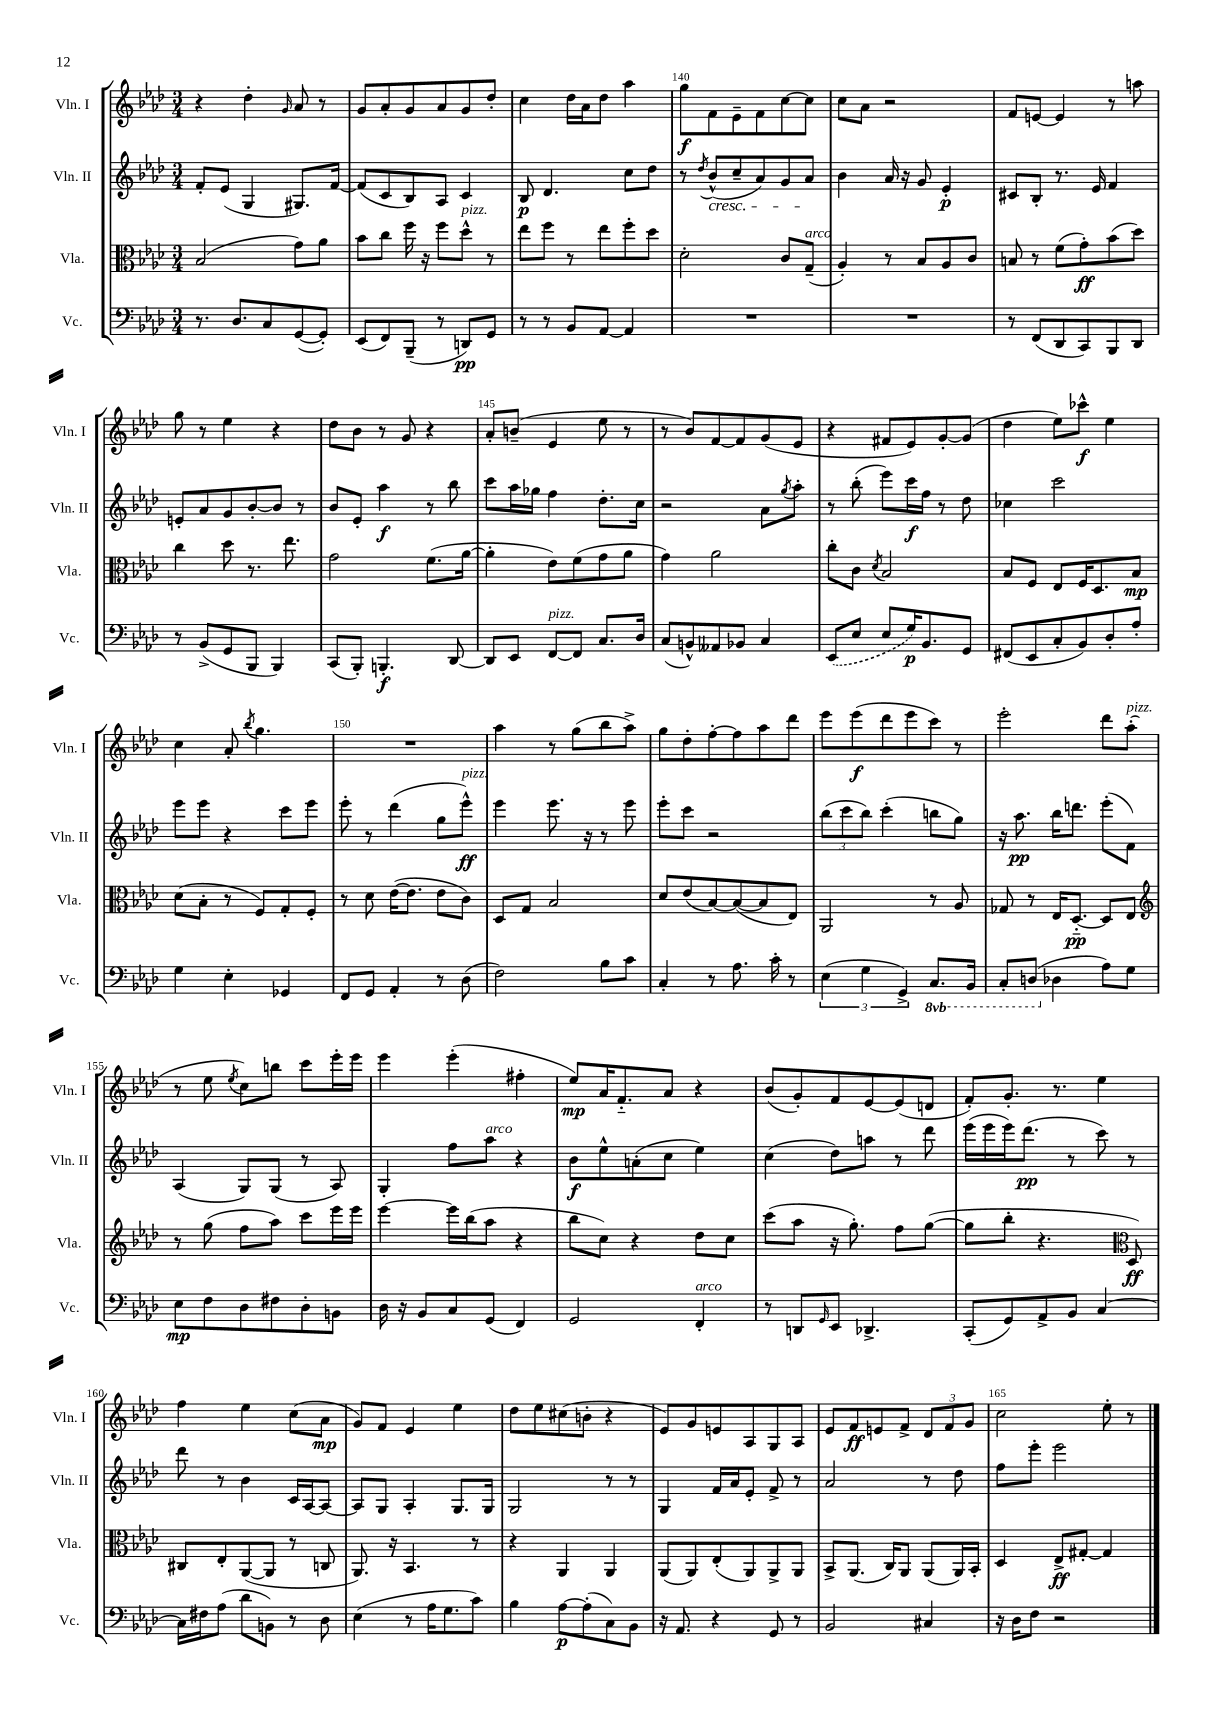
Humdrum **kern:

**kern	**kern	**kern	**kern
*staff4	*staff3	*staff2	*staff1
*clefF4	*clefC3	*clefG2	*clefG2
*k[b-e-a-d-]	*k[b-e-a-d-]	*k[b-e-a-d-]	*k[b-e-a-d-]
*M3/4	*M3/4	*M3/4	*M3/4
8.r	(2B-/	8f'/L	4r
.	.	(8e-/J	.
8.D-/L	.	.	.
.	.	4G/	4dd-'\
8C/	.	.	.
.	.	.	16qqg/
([8GG/	8g\L)	8.G#/L)	8a-/
8GG'/]J)	8a-\J	.	8r
.	.	[16f/Jk	.
=	=	=	=
(8EE-/L	8b-\L	(8f/]L	8g/L
8FF/)	8cc\J	8c/	8a-'/
(8BBB-~/J	16ff\	8B-/)	8g/
.	16r	.	.
8r	8ff\L	8A-/J	8a-/
8DD/L)	8dd-^^\J	4c/	8g/
8GG/J	8r	.	8dd-'/J
=	=	=	=
8r	8ee-\L	8B-/	4cc\
8r	8ff\J	4.d-/	.
8BB-/L	8r	.	16dd-\LL
.	.	.	16a-\J
[8AA-/J	8ee-\L	.	8dd-\J
4AA-/]	8ff'\	8cc\L	4aa-\
.	8dd-\J	8dd-\J	.
=	=	=	=
2.r	2d-'\	8r	8gg\L
.	.	8qdd-/	.
.	.	(8b-^^/L	8f\
.	.	8cc~/	8e-~\
.	.	8a-/)	8f\
.	8c/L	8g/	[8cc\
.	(8G~/J	8a-/J	8cc\]J
=	=	=	=
2.r	4A-'/)	4b-\	8cc\L
.	.	.	8a-\J
.	8r	16a-/	2r
.	.	16r	.
.	8B-/L	8g/	.
.	8A-/	4e-'/	.
.	8c/J	.	.
=	=	=	=
8r	8B/	8c#/L	8f/L
(8FF/L	8r	8B-'/J	[8e/J
8DD-/	(8f\L	8.r	4e/]
8CC/)	8g'\)	.	.
.	.	16e-/	.
8BBB-/	(8b-\	4f/	8r
8DD-/J	8dd-\J)	.	8aa\
=	=	=	=
8r	4cc\	8e'/L	8gg\
(8BB-^/L	.	8a-/	8r
8GG/	8dd-\	8g/	4ee-\
8BBB-/J	8.r	[8b-'/	.
4BBB-/)	.	8b-/]J	4r
.	8.ee-\	.	.
.	.	8r	.
=	=	=	=
(8CC/L	2g\	8b-/L	8dd-\L
8BBB-'/J)	.	8e-'/J	8b-\J
4.BBB'/	.	4aa-\	8r
.	.	.	8g/
.	(8.f\L	8r	4r
[8DD-/	.	8bb-\	.
.	[16a-\Jk	.	.
=	=	=	=
8DD-/]L	4a-'\]	8ccc\L	8a-'/L
8EE-/J	.	16aa-\L	(8b~/J
.	.	16gg-\JJ	.
[8FF/L	8e-\L)	4ff\	4e-/
8FF/]J	(8f\	.	.
8.C/L	8g\	8.dd-'\L	8ee-\
.	8a-\J	.	8r
16D-/Jk	.	16cc\Jk	.
=	=	=	=
(8C/L	4g\)	2r	8r
8BB^^/)	.	.	8b-/L)
8AA--/	2a-\	.	[8f/
8BB-/J	.	.	8f/]
4C/	.	8a-\L	(8g/
.	.	8qgg/	.
.	.	8aa-'\J	8e-/J
=	=	=	=
(8EE-/L	8cc'\L	8r	4r
8E-/J	8c\J	(8bb-'\	.
.	8qd-/	.	.
8E-/L	2B-/	8eee-\L)	8f#/L
16G/K)	.	16ccc\L	8e-/)
8.BB-/	.	16ff\JJ	.
.	.	8r	[8g'/
8GG/J	.	8dd-\	(8g/]J
=	=	=	=
(8FF#/L	8B-/L	4cc-\	4dd-\
8EE-/	8F/J	.	.
8C'/	8E-/L	2ccc\	8ee-\L)
8BB-/)	16F/K	.	8ccc-^^\J
.	8.D-/	.	.
8D-'/	.	.	4ee-\
8A-'/J	8B-/J	.	.
=	=	=	=
4G\	(8d-\L	8eee-\L	4cc\
.	8B-'\J	8eee-\J	.
4E-'\	8r	4r	8a-'/
.	.	.	8qbb-/
.	8F/L)	.	4.gg\
4GG-/	8G'/	8ccc\L	.
.	8F'/J	8eee-\J	.
=	=	=	=
8FF/L	8r	8eee-'\	2.r
8GG/J	8d-\	8r	.
4AA-'/	([16e-\LK	(4ddd-\	.
.	8.e-\]J	.	.
8r	8e-\L	8gg\L	.
(8D-\	8c\J)	8eee-^^\J)	.
=	=	=	=
2F\)	8D-/L	4eee-\	4aa-\
.	8G/J	.	.
.	2B-/	8.eee-\	8r
.	.	.	(8gg\L
.	.	16r	.
8B-\L	.	8r	8bb-\
8c\J	.	8eee-\	8aa-^\J)
=	=	=	=
4C'/	8d-/L	8eee-'\L	8gg\L
.	(8e-/	8ccc\J	8dd-'\
8r	[8B-/)	2r	[8ff'\
8.A-\	(8B-/_	.	8ff\]
.	8B-/]	.	8aa-\
16c'\	.	.	.
8r	8E-/J)	.	8ddd-\J
=	=	=	=
(6E-\	2AA-/	(12bb-\L	8eee-\L
.	.	12ccc\	.
.	.	.	(8eee-\
6G\	.	12bb-\J)	.
.	.	(4ccc'\	8ddd-\
6GG^/)	.	.	.
.	.	.	8eee-\
8.CC/L	8r	8bb\L	8ccc\J)
.	8A-/	8gg\J)	8r
16BBB-/Jk	.	.	.
=	=	=	=
8CC'/L	8G-/	16r	2eee-'\
.	.	8.aa-\	.
(8DD/J	8r	.	.
4D-\	16E-/LK	16bb-\LK	.
.	[8.D-'~/J	8.ddd\J	.
8A-\L)	8D-/]L	(8eee-'\L	8ddd-\L
8G\J	8E-/J	8f\J)	(8aa-'\J
=	=	=	=
*	*clefG2	*	*
8E-\L	8r	(4A-/	8r
8F\	(8gg\	.	8ee-\
.	.	.	8qee-/
8D-\	8ff\L	8G/L)	8cc\L)
8F#\	8aa-\J)	(8G/J	8bb\J
8D-'\	8ccc\L	8r	8ccc\L
8BB\J	16eee-\L	8A-/)	16eee-'\L
.	16eee-\JJ	.	16eee-\JJ
=	=	=	=
16D-\	[4eee-\	4G'/	4eee-\
16r	.	.	.
8BB-/L	.	.	.
8C/	16eee-\]LL	8ff\L	(4eee-'\
.	(16bb-\J	.	.
(8GG/J	8aa-\J	8aa-\J	.
4FF/)	4r	4r	4ff#'\
=	=	=	=
2GG/	8bb-\L	8b-\L	8ee-/L)
.	8cc\J)	8ee-^^\	16a-/K
.	.	.	8.f'~/
.	4r	(8a'\	.
.	.	8cc\J	8a-/J
4FF'/	8dd-\L	4ee-\)	4r
.	8cc\J	.	.
=	=	=	=
8r	(8ccc\L	(4cc\	(8b-/L
8DD/L	8aa-\J	.	8g'/)
16qqGG/	.	.	.
8EE-/J	16r	8dd-\L)	8f/
.	8.gg'\)	.	.
4.DD-^/	.	8aa\J	[8e-/
.	8ff\L	8r	(8e-/]
.	([8gg\J	8ddd-\	8d/J
=	=	=	=
(8CC'/L	8gg\]L	(16eee-\LL	8f'/L)
.	.	16eee-\	.
8GG/)	8bb-'\J	16eee-\J)	8.g'/J
.	.	(8.ddd-\J	.
8AA-^/	4.r	.	.
.	.	.	8.r
8BB-/J	.	8r	.
[4C/	.	8ccc\)	4ee-\
*	*clefC3	*	*
.	8D-/)	8r	.
=	=	=	=
16C\]LL	8C#/L	8ddd-\	4ff\
16F#\J	.	.	.
(8A-\J	8E-'/	8r	.
8d-\L	([8AA-/	4b-\	4ee-\
8BB\J)	8AA-/]J	.	.
8r	8r	16c/LL	(8cc\L
.	.	[16A-/J	.
8D-\	8C/	8A-/_J	8a-\J
=	=	=	=
(4E-\	8.AA-/)	8A-/]L	8g/L)
.	.	8G/J	8f/J
.	16r	.	.
8r	4.BB-/	4A-'/	4e-/
16A-\LK	.	.	.
8.G\	.	.	.
.	.	8.G/L	4ee-\
8c\J)	8r	.	.
.	.	16G/Jk	.
=	=	=	=
4B-\	4r	2G/	8dd-\L
.	.	.	8ee-\
[8A-\L	4AA-/	.	(8cc#\
(8A-'\]	.	.	8b'\J
8C\)	4AA-/	8r	4r
8BB-\J	.	8r	.
=	=	=	=
16r	(8AA-/L	4G/	8e-/L)
8.AA-/	.	.	.
.	8AA-/)	.	8g/
4r	(8E-'/	16f/LL	8e/
.	.	16a-/J	.
.	8AA-/)	8e-'/J	8A-/
8GG/	8AA-^/	8f^/	8G/
8r	8AA-/J	8r	8A-/J
=	=	=	=
2BB-/	8BB-^/L	2a-/	8e-/L
.	(8.AA-/J	.	8f/
.	.	.	8e/
.	16C/LK)	.	.
.	8AA-/J	.	8f^/J
4C#/	(8AA-/L	8r	12d-/L
.	.	.	12f/
.	16AA-/L)	8dd-\	.
.	.	.	12g/J
.	16BB-'/JJ	.	.
=	=	=	=
16r	4D-/	8ff\L	2cc\
16D-\LK	.	.	.
8F\J	.	8eee-'\J	.
2r	8E-^/L	2eee-\	.
.	[8G#'/J	.	.
.	4G#/]	.	8ee-'\
.	.	.	8r
==	==	==	==
*-	*-	*-	*-
